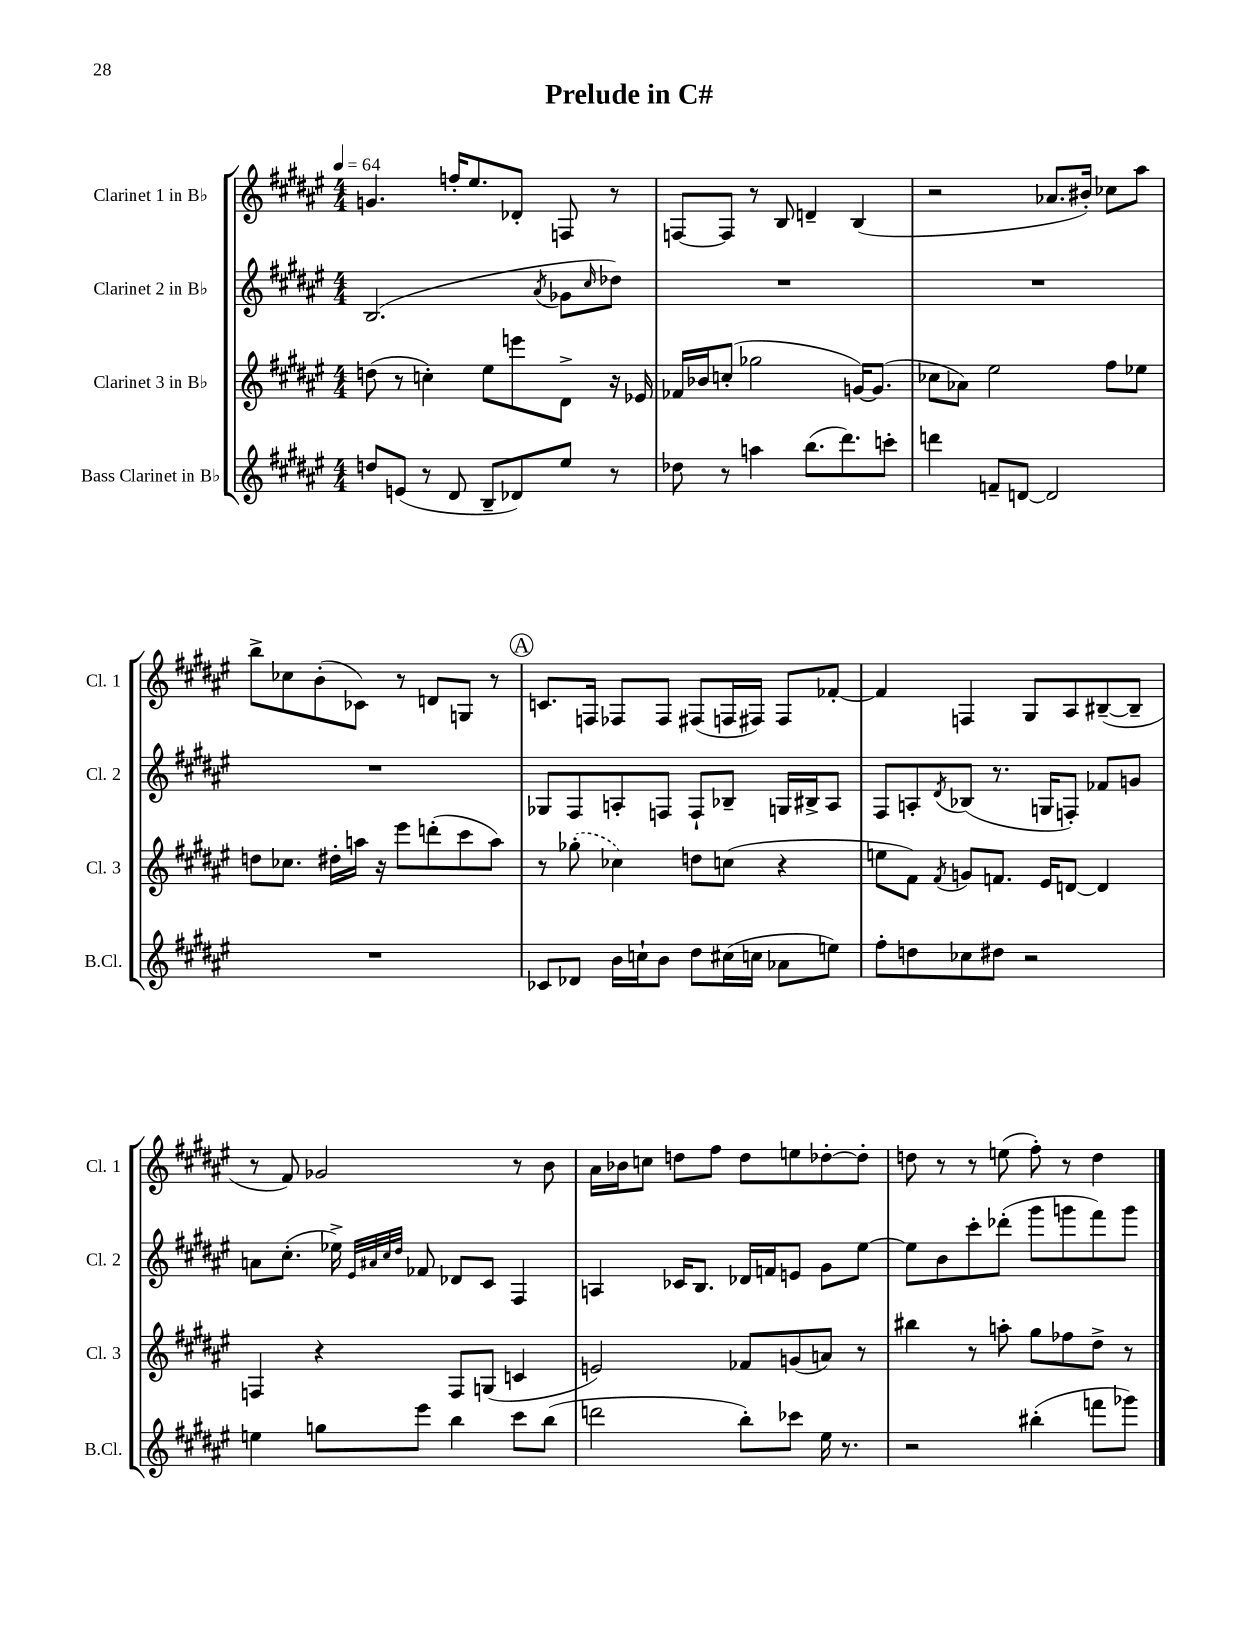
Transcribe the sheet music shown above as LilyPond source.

\header { title = "Prelude in C#" }
<<
\new StaffGroup <<
\new Staff = "s0" \with { instrumentName = "Clarinet 1 in Bb" shortInstrumentName = "Cl. 1" } {
    \clef treble \key fis \major \numericTimeSignature \time 4/4 \tempo 4 = 64
    g'4. f''16-. eis''8. des'8-. f8 r8 |
    f8~ f8 r8 b8 d'4-- b4( |
    r2 aes'8. bis'16-.) ces''8 ais''8 |
    b''8-> ces''8 b'8-.( ces'8) r8 d'8 g8 r8 |
    \mark \markup { \circle "A" } c'8. f16 fes8 fes8 fis8( f16 fis16) fis8 fes'8~-. |
    fes'4 f4 gis8 ais8 bis8~--( bis8-- |
    r8 fis'8) ges'2 r8 b'8 |
    ais'16 bes'16 c''8 d''8 fis''8 d''8 e''8 des''8~-. des''8-. |
    d''8 r8 r8 e''8( fis''8-.) r8 d''4 \bar "|." |
}
\new Staff = "s1" \with { instrumentName = "Clarinet 2 in Bb" shortInstrumentName = "Cl. 2" } {
    \clef treble \key fis \major \numericTimeSignature \time 4/4
    b2.( \acciaccatura { ais'8 } ges'8 \grace { cis''16 } des''8) |
    R1 |
    R1 |
    R1 |
    \mark \markup { \circle "A" } ges8 fis8 a8-. f8 f8-! bes8-- g16 bis16-> a8 |
    fis8 a8-. \acciaccatura { dis'8 } bes8( r8. g16 f8-.) fes'8 g'8 |
    a'8 cis''8.-.( ees''16->) \grace { eis'32 ais'32 cis''32 dis''32 } fes'8 des'8 cis'8 fis4 |
    a4 ces'16 b8. des'16 f'16 e'8 gis'8 eis''8~ |
    eis''8 b'8 cis'''8-. des'''8-.( gis'''8 g'''8 fis'''8) g'''8 \bar "|." |
}
\new Staff = "s2" \with { instrumentName = "Clarinet 3 in Bb" shortInstrumentName = "Cl. 3" } {
    \clef treble \key fis \major \numericTimeSignature \time 4/4
    d''8( r8 c''4-.) eis''8 e'''8 dis'8-> r16 ees'16 |
    fes'16 bes'16 c''8-.( ges''2 g'16~) g'8.( |
    ces''8 aes'8) eis''2 fis''8 ees''8 |
    d''8 ces''8. dis''16-. a''16 r16 eis'''8 d'''8-.( cis'''8 a''8) |
    \mark \markup { \circle "A" } r8 \once \slurDashed ges''8-.( ces''4) d''8 c''8( r4 |
    e''8 fis'8) \acciaccatura { fis'8 } g'8 f'8. eis'16 d'8~ d'4 |
    f4 r4 f8 g8( c'4 |
    e'2) fes'8 g'8( a'8) r8 |
    bis''4 r8 a''8-. gis''8 fes''8 dis''8-> r8 \bar "|." |
}
\new Staff = "s3" \with { instrumentName = "Bass Clarinet in Bb" shortInstrumentName = "B.Cl." } {
    \clef treble \key fis \major \numericTimeSignature \time 4/4
    d''8 e'8( r8 dis'8 b8-- des'8) eis''8 r8 |
    des''8 r8 a''4 b''8.( dis'''8.) c'''8-. |
    d'''4 f'8-- d'8~ d'2 |
    R1 |
    \mark \markup { \circle "A" } ces'8 des'8 b'16 c''16-! b'8 dis''8 cis''16( c''16 aes'8 e''8) |
    fis''8-. d''8 ces''8 dis''8 r2 |
    e''4 g''8 eis'''8 b''4 cis'''8 b''8( |
    d'''2 b''8-.) ces'''8 eis''16 r8. |
    r2 bis''4-.( f'''8 ges'''8) \bar "|." |
}
>>
>>
\layout { \context { \Score \remove "Bar_number_engraver" } }
